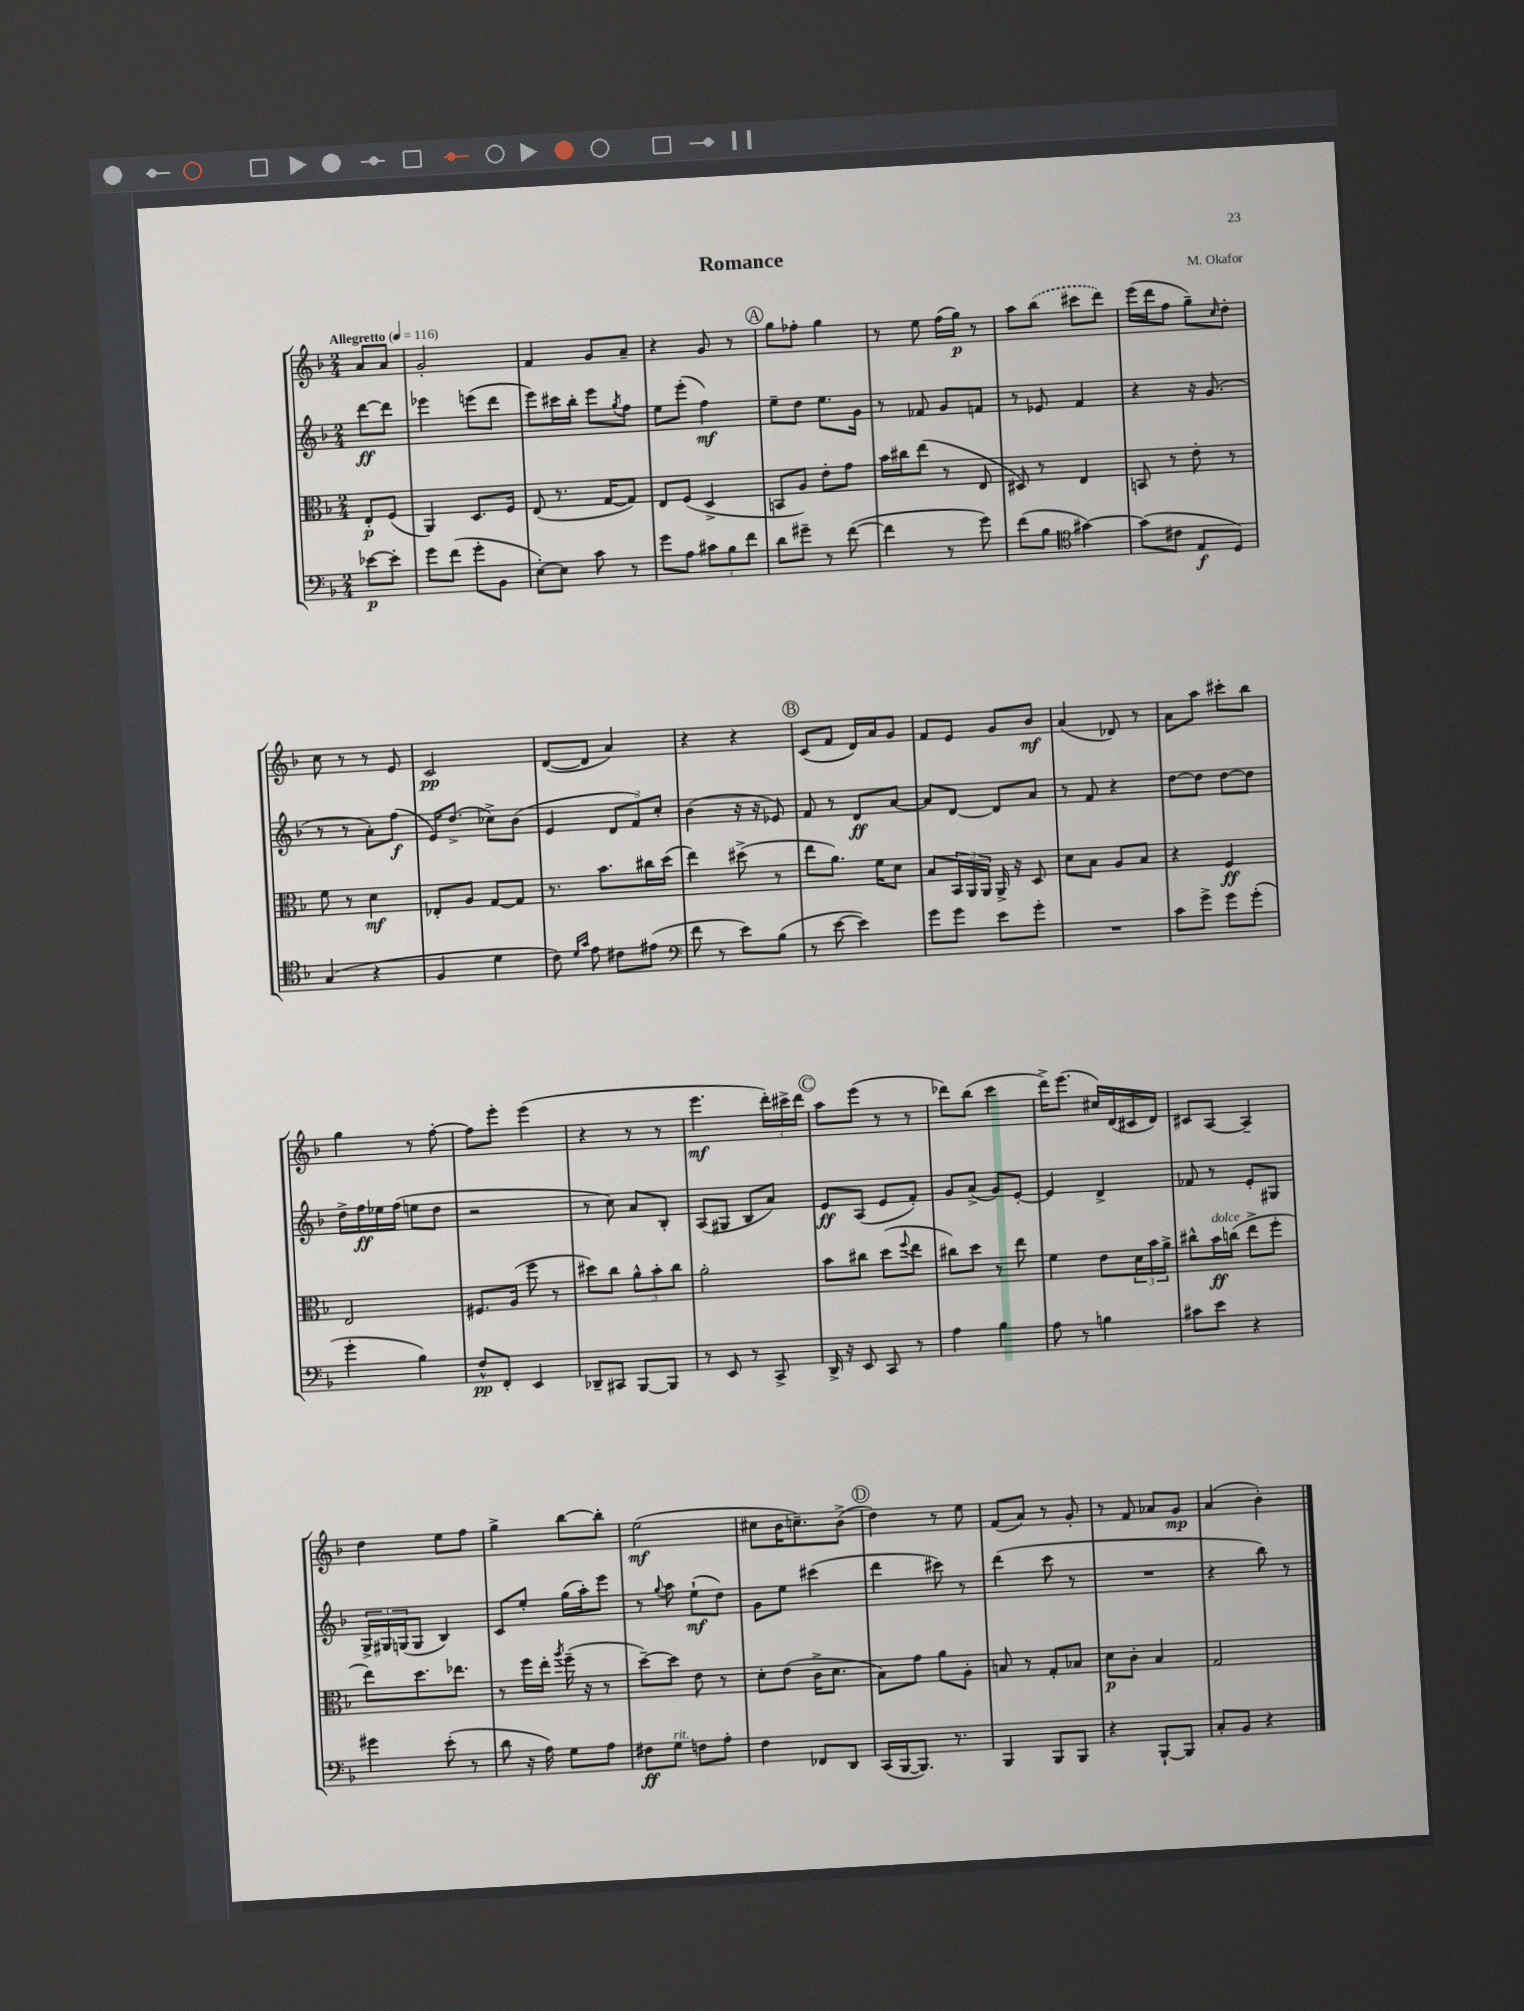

**kern	**dynam	**kern	**dynam	**kern	**dynam	**kern	**dynam
*part4	*part4	*part3	*part3	*part2	*part2	*part1	*part1
*staff4	*staff4	*staff3	*staff3	*staff2	*staff2	*staff1	*staff1
*clefF4	*	*clefC3	*	*clefG2	*	*clefG2	*
*k[b-]	*	*k[b-]	*	*k[b-]	*	*k[b-]	*
*M2/4	*	*M2/4	*	*M2/4	*	*M2/4	*
*MM116	*	*MM116	*	*MM116	*	*MM116	*
=	=	=	=	=	=	=	=
!	!	!	!	!	!	!LO:TX:a:B:t=Allegretto	!
[8e-X\L	p	8E'/L	p	[8ddd\L	ff	8a/L	.
8e-'\J]	.	(8F/J	.	8ddd\J]	.	8a/J	.
=1	=1	=1	=1	=1	=1	=1	=1
8g\L	.	4AA/)	.	4eee-X\	.	2g'/	.
(8f\J	.	.	.	.	.	.	.
8g'\L	.	8.D/L	.	(8eeen\L	.	.	.
8BB-\J	.	.	.	8ddd\J	.	.	.
.	.	16F/Jk	.	.	.	.	.
=2	=2	=2	=2	=2	=2	=2	=2
[8E'\L)	.	(8E/	.	8eee\L)	.	4f/	.
8E\J]	.	8.r	.	16ccc#X\L	.	.	.
.	.	.	.	16bb-'\JJ	.	.	.
8c\	.	.	.	8eee\L	.	8g/L	.
.	.	[16G/KL	.	.	.	.	.
.	.	.	.	8qgg/	.	.	.
8r	.	8G/J])	.	8ff\J	.	8a~/J	.
=3	=3	=3	=3	=3	=3	=3	=3
8g\L	.	8E/L	.	8ee\L	.	4r	.
8A\J	.	(8F/J	.	(8eee'\J	.	.	.
12c#X\L	.	4D^/	.	4ff\)	mf	8g/	.
12B-\	.	.	.	.	.	.	.
.	.	.	.	.	.	8r	.
12f\J	.	.	.	.	.	.	.
!!LO:REH:place=s1:t=A
=4	=4	=4	=4	=4	=4	=4	=4
8d\L	.	8BBn/L	.	8ee~\L	.	8gg\L	.
8g#X~\J	.	8A/J)	.	8dd\J	.	8ff-X'\J	.
8r	.	8e'\L	.	8.ee\L	.	4gg\	.
([8f\	.	8g\J	.	.	.	.	.
.	.	.	.	16g\Jk	.	.	.
=5	=5	=5	=5	=5	=5	=5	=5
4f\]	.	16b-\LL	.	8r	.	8r	.
.	.	16cc#X\J	.	.	.	.	.
.	.	(8ee\J	.	8f-X/	.	8ee\	.
8r	.	8r	.	8g/L	.	(16ff\LL	.
.	.	.	.	.	.	16gg\JJ)	p
8g\)	.	8E/	.	8fn/J	.	8r	.
=6	=6	=6	=6	=6	=6	=6	=6
(8f\L	.	8D#X/)	.	8r	.	8aa\L	.
8B-\J	.	8r	.	8e-X/	.	(8bb-\J	.
*clefC4	*	*	*	*	*	*	*
[4g#X\)	.	4E/	.	4f/	.	8ccc#X\L	.
.	.	.	.	.	.	8ddd\J)	.
=7	=7	=7	=7	=7	=7	=7	=7
(8g#\L]	.	8BBn/	.	4r	.	(16eee\LL	.
.	.	.	.	.	.	16ddd\J	.
8c#X\J	.	8r	.	.	.	8ff\J	.
8E/L	f	8e'\	.	16r	.	8gg~\L)	.
.	.	.	.	(8.g/	.	.	.
.	.	.	.	.	.	16qqcc/	.
8D/J)	.	8r	.	.	.	8dd'\J	.
!!LO:LB:g=z
=8	=8	=8	=8	=8	=8	=8	=8
(4G/	.	8f\	.	8r	.	8cc\	.
.	.	8r	.	8r	.	8r	.
4r	.	4d\	mf	8a'\L)	.	8r	.
.	.	.	.	(8ff\J	f	8e/	.
=9	=9	=9	=9	=9	=9	=9	=9
4F/	.	8E-X'/L	.	16e/KL)	.	2c/	pp
.	.	.	.	(8.dd^/J	.	.	.
.	.	8A/J	.	.	.	.	.
4d\	.	[8G/L	.	8cc-X^\L)	.	.	.
.	.	8G/J]	.	(8b-\J	.	.	.
=10	=10	=10	=10	=10	=10	=10	=10
8c\)	.	8.r	.	4e/	.	([8d/L	.
16qqd/LL	.	.	.	.	.	.	.
16qqg/JJ	.	.	.	.	.	.	.
8e\	.	.	.	.	.	8d/J]	.
.	.	8.b-\L	.	.	.	.	.
8c#X\L	.	.	.	12d/L	.	4a/)	.
.	.	.	.	12f/)	.	.	.
(8e#X\J	.	16cc#X\L	.	.	.	.	.
.	.	.	.	12cc'/J	.	.	.
.	.	(16dd\JJ	.	.	.	.	.
=11	=11	=11	=11	=11	=11	=11	=11
*clefF4	*	*	*	*	*	*	*
8f\	.	4ee\)	.	(4b-\	.	4r	.
8r	.	.	.	.	.	.	.
8e\L)	.	(8dd#X^\	.	16r	.	4r	.
.	.	.	.	16r	.	.	.
(8B-\J	.	8r	.	8e-X/)	.	.	.
!!LO:REH:place=s1:t=B
=12	=12	=12	=12	=12	=12	=12	=12
8r	.	8ee\L	.	8f/	.	(8c/L	.
[8e\	.	8.a\J)	.	8r	.	8f/J	.
4e\])	.	.	.	8d/L	ff	16d/LL)	.
.	.	16f\KL	.	.	.	16a/J	.
.	.	8d\J	.	[8a/J	.	8g/J	.
=13	=13	=13	=13	=13	=13	=13	=13
8g\L	.	8B-/L	.	8a/L]	.	8f/L	.
8g\J	.	24BB-/L	.	[8d/J	.	8e/J	.
.	.	24AA/	.	.	.	.	.
.	.	24AA/JJ	.	.	.	.	.
8e\L	.	16AA^/	.	8d/L]	.	8g/L	.
.	.	16r	.	.	.	.	.
8g'\J	.	8D/	.	8a/J	.	8b-/J	mf
=14	=14	=14	=14	=14	=14	=14	=14
2r	.	8d\L	.	8r	.	(4a/	.
.	.	8B-\J	.	8f/	.	.	.
.	.	8A/L	.	4r	.	8d-X/)	.
.	.	8B-/J	.	.	.	8r	.
=15	=15	=15	=15	=15	=15	=15	=15
8c\L	.	4r	.	[8dd\L	.	8a\L	.
8g^\J	.	.	.	8dd\J]	.	8aa\J	.
8g\L	.	4F/	ff	[8dd\L	.	8ccc#X'\L	.
(8g'\J	.	.	.	8dd\J]	.	8bb-\J	.
!!LO:LB:g=z
=16	=16	=16	=16	=16	=16	=16	=16
4g'\	.	2E/	.	16dd^\LL	.	4gg\	.
.	.	.	.	16ff\	ff	.	.
.	.	.	.	16ee-X\	.	.	.
.	.	.	.	(16ff\JJ	.	.	.
4B-\)	.	.	.	8een\L	.	8r	.
.	.	.	.	8dd\J	.	[8ff'\	.
=17	=17	=17	=17	=17	=17	=17	=17
8F^^/L	pp	8.F#X/L	.	2r	.	8ff\L]	.
8FF'/J	.	.	.	.	.	8eee'\J	.
.	.	(16A/Jk	.	.	.	.	.
4EE/	.	8ff\	.	.	.	(4eee\	.
.	.	8r	.	.	.	.	.
=18	=18	=18	=18	=18	=18	=18	=18
8DD-X~/L	.	8dd#X\L)	.	8r	.	4r	.
8CC#X/J	.	8cc\J	.	8cc\)	.	.	.
[8BBB-/L	.	12a^^\L	.	8a/L	.	8r	.
.	.	12b-'\	.	.	.	.	.
8BBB-/J]	.	.	.	8B-'/J	.	8r	.
.	.	12cc\J	.	.	.	.	.
=19	=19	=19	=19	=19	=19	=19	=19
8r	.	2a'\	.	(8A/L	.	4.eee\	mf
8EE/	.	.	.	8G#X/J	.	.	.
8r	.	.	.	8B-/L	.	.	.
8CC^/	.	.	.	8a/J)	.	24ddd'\LL)	.
.	.	.	.	.	.	24ccc#X^\	.
.	.	.	.	.	.	24ddd\JJ	.
!!LO:REH:place=s1:t=C
=20	=20	=20	=20	=20	=20	=20	=20
16DD^/	.	8b-\L	.	8e/L	ff	8aa\L	.
16r	.	.	.	.	.	.	.
8EE/	.	8cc#X\J	.	(8A/J	.	(8eee\J	.
8CC/	.	(8dd\L	.	8e/L	.	8r	.
.	.	8qqff/	.	.	.	.	.
8r	.	8ee\J	.	8f'/J)	.	8r	.
=21	=21	=21	=21	=21	=21	=21	=21
4A\	.	8cc#X\L)	.	8g/L	.	8ddd-X\L)	.
.	.	8dd\J	.	(8a^/J	.	(8bb-\J	.
4B-\	.	8r	.	8g/L)	.	4ccc\	.
.	.	8ee\	.	[8e'/J	.	.	.
=22	=22	=22	=22	=22	=22	=22	=22
8A\	.	4f\	.	4e/]	.	16ddd^\KL)	.
.	.	.	.	.	.	(8.eee\J	.
8r	.	.	.	.	.	.	.
4Bn\	.	8e\L	.	4d^/	.	16cc#X/LL)	.
.	.	.	.	.	.	(16d/	.
.	.	24d\L	.	.	.	16c#X/	.
.	.	24b-\	.	.	.	.	.
.	.	.	.	.	.	16d/JJ)	.
.	.	24a^\JJ	.	.	.	.	.
=23	=23	=23	=23	=23	=23	=23	=23
8c#X\L	.	8cc#X^^\L	.	8f-X/	.	8c#X/L	.
!	!	!LO:TX:a:i:t=dolce	!	!	!	!	!
8e\J	.	16b-\L	ff	8r	.	[8A/J	.
.	.	(16ccn\JJ	.	.	.	.	.
4r	.	8ee^\L	.	8e'/L	.	4A~/]	.
.	.	8ff'\J	.	8G#X/J	.	.	.
!!LO:LB:g=z
=24	=24	=24	=24	=24	=24	=24	=24
4g#X\	.	8ee\L)	.	24G^/LL	.	4dd\	.
.	.	.	.	24G#X/	.	.	.
.	.	.	.	(24Gn/J	.	.	.
.	.	8.dd\	.	8G/J	.	.	.
(8e'\	.	.	.	4B-/)	.	8ee\L	.
.	.	8.ee-X\J	.	.	.	.	.
8r	.	.	.	.	.	8ff\J	.
=25	=25	=25	=25	=25	=25	=25	=25
8d\	.	8r	.	8c/L	.	4gg^\	.
16r	.	16ff\LL	.	8ee'/J	.	.	.
16A\)	.	16ee'\JJ	.	.	.	.	.
.	.	8qaa/	.	.	.	.	.
8G\L	.	(16ff~\	.	(16gg\LL	.	[8bb-\L	.
.	.	16r	.	16aa'\J)	.	.	.
8A\J	.	8r	.	8eee\J	.	8bb-'\J]	.
=26	=26	=26	=26	=26	=26	=26	=26
8F#X\L	ff	[8dd~\L)	.	8r	.	(2ee\	mf
.	.	.	.	8qqgg/	.	.	.
!LO:TX:a:i:t=rit.	!	!	!	!	!	!	!
8G\J	.	8dd\J]	.	8aa\	.	.	.
8Fn\L	.	8e\	.	(8ee`\L	mf	.	.
8A'\J	.	8r	.	8dd\J)	.	.	.
=27	=27	=27	=27	=27	=27	=27	=27
4F\	.	8d'\L	.	8g\L	.	8cc#X\L	.
.	.	(8e\J	.	8ee\J	.	16b-\K	.
.	.	.	.	.	.	8.ccn~\)	.
8FF-X/L	.	16c^\KL	.	(4ccc#X\	.	.	.
.	.	8.d\J	.	.	.	.	.
8DD/J	.	.	.	.	.	(8b-^\J	.
!!LO:REH:place=s1:t=D
=28	=28	=28	=28	=28	=28	=28	=28
(16CC/LL	.	8B-\L)	.	4ddd\	.	4dd\)	.
[16BBB-/J	.	.	.	.	.	.	.
8.BBB-/J])	.	8g\J	.	.	.	.	.
.	.	8a\L	.	8ccc#X\)	.	8r	.
8.r	.	.	.	.	.	.	.
.	.	8A'\J	.	8r	.	8ee\	.
=29	=29	=29	=29	=29	=29	=29	=29
4BBB-/	.	8Bn/	.	(4ddd\	.	(8f/L	.
.	.	8r	.	.	.	8a/J)	.
8BBB-/L	.	8G'/L	.	8ccc\	.	8r	.
8BBB-/J	.	8B-X/J	.	8r	.	8g'/	.
=30	=30	=30	=30	=30	=30	=30	=30
4r	.	8d\L	p	2r	.	8r	.
.	.	8c'\J	.	.	.	8f/	.
[8BBB-`/L	.	4B-/	.	.	.	8a-X/L	.
8BBB-/J]	.	.	.	.	.	8g/J	mp
=31	=31	=31	=31	=31	=31	=31	=31
8C'/L	.	2G/	.	4r	.	(4a/	.
8BB-/J	.	.	.	.	.	.	.
4r	.	.	.	8bb-\)	.	4b-'\)	.
.	.	.	.	8r	.	.	.
==	==	==	==	==	==	==	==
*-	*-	*-	*-	*-	*-	*-	*-
